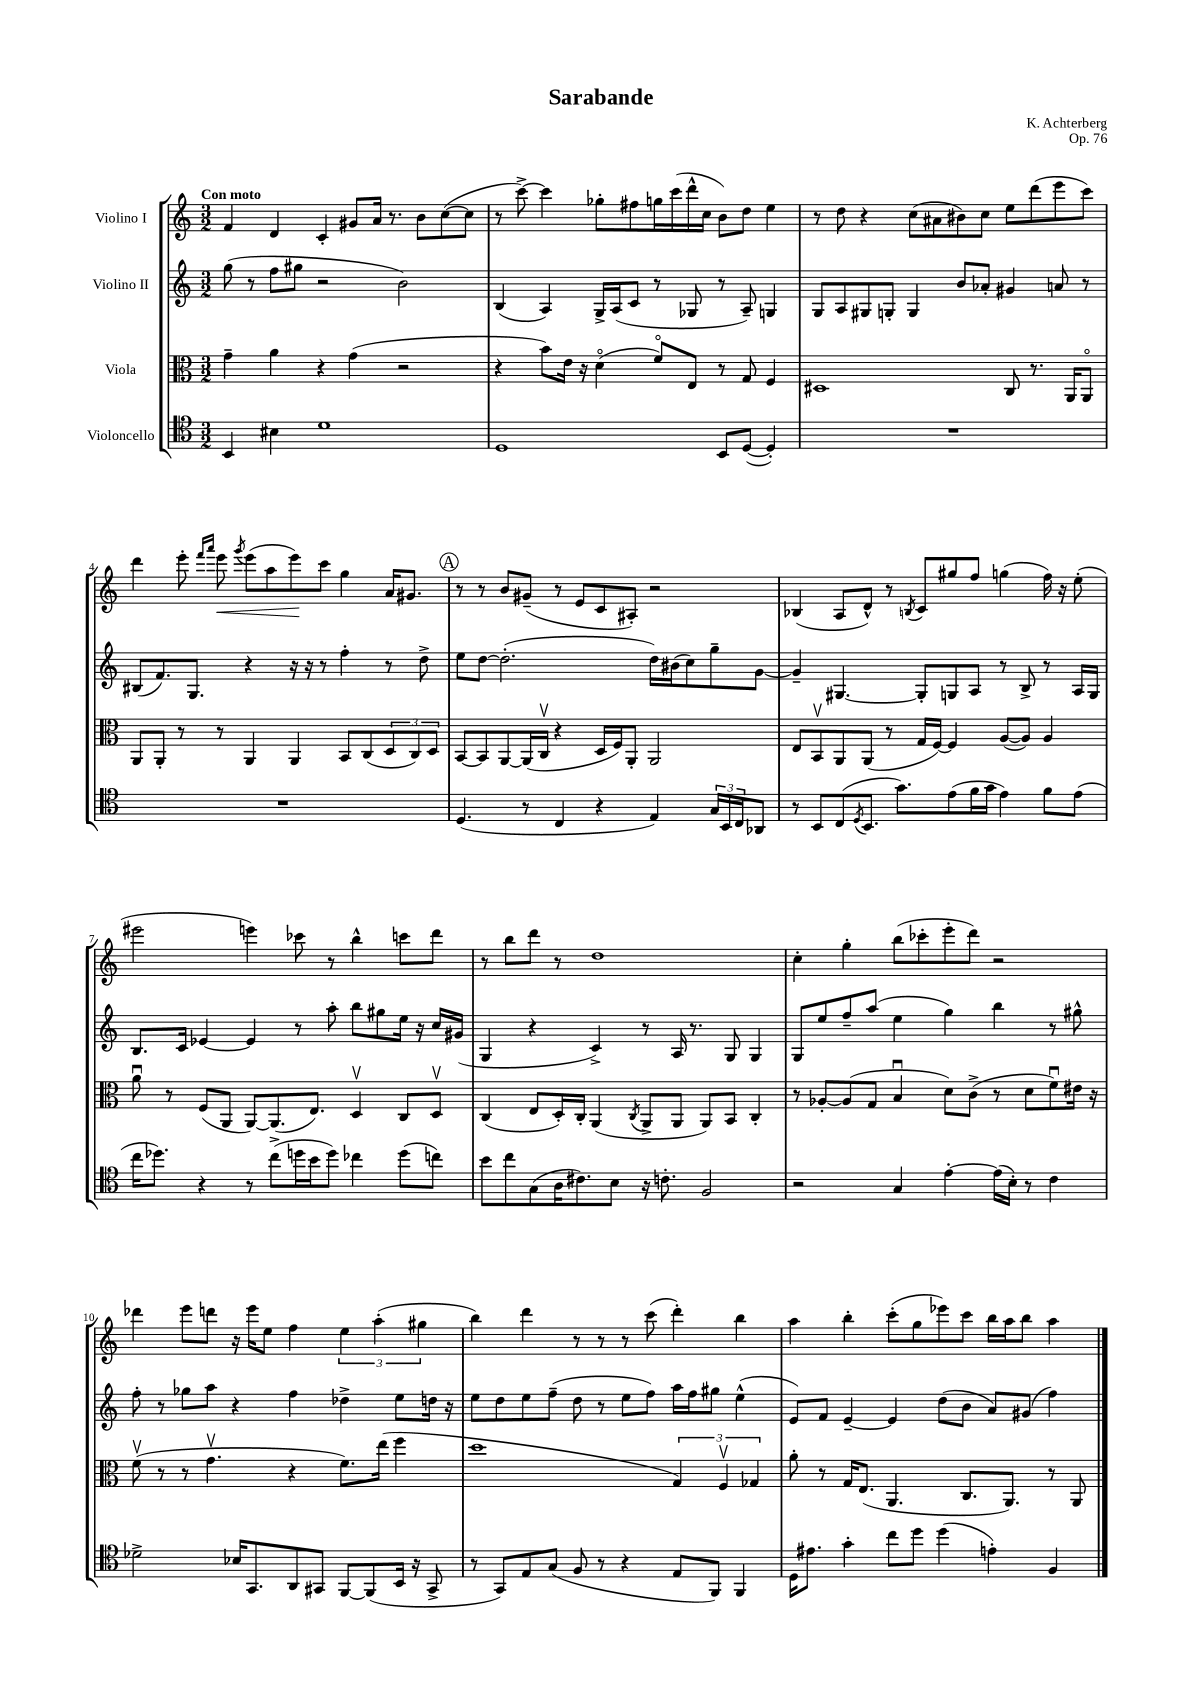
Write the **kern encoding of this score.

**kern	**kern	**kern	**kern
*staff4	*staff3	*staff2	*staff1
*clefC4	*clefC3	*clefG2	*clefG2
*k[]	*k[]	*k[]	*k[]
*M3/2	*M3/2	*M3/2	*M3/2
4BB	4g~	(8gg	4f
.	.	8r	.
4B#	4a	8ff	4d
.	.	8gg#	.
1d	4r	2r	4c'
.	(4g	.	8g#
.	.	.	16a
.	.	.	8.r
.	2r	2b)	.
.	.	.	8b
.	.	.	([8cc
.	.	.	8cc]
=	=	=	=
1D	4r	(4B	8r
.	.	.	[8ccc^)
.	8b)	4A)	4ccc]
.	16e	.	.
.	16r	.	.
.	(4do	16G^	8gg-'
.	.	(16A	.
.	.	8c	8ff#
.	8fo)	8r	16gg
.	.	.	(16ccc
.	8E	8G-	16ddd^^
.	.	.	16cc
8BB	8r	8r	8b)
([8D	8G	8A~)	8dd
4D'])	4F	4G	4ee
=	=	=	=
1.r	1D#	8G	8r
.	.	8A	8dd
.	.	8G#	4r
.	.	8G'	.
.	.	4G	(8cc
.	.	.	8a#
.	.	8b	8b#)
.	.	8a-'	8cc
.	8C	4g#	8ee
.	8.r	.	(8ddd
.	.	8a	8eee
.	16AA	.	.
.	8AAo	8r	8ccc)
=	=	=	=
1.r	8AA	(8B#	4ddd
.	8AA'	8.f)	.
.	8r	.	8eee'
.	.	8.G	.
.	.	.	16qqfff
.	.	.	16qqaaa
.	8r	.	8eee
.	.	.	8qggg
.	4AA	4r	(8eee
.	.	.	8aa
.	4AA	16r	8eee)
.	.	16r	.
.	.	8r	8ccc
.	8BB	4ff'	4gg
.	(8C	.	.
.	12D	8r	16a
.	.	.	8.g#
.	12C)	.	.
.	.	8dd^	.
.	12D	.	.
=	=	=	=
(4.D	[8BB	8ee	8r
.	8BB]	[8dd	8r
.	[8AA	(2.dd']	8b
8r	(16AA]	.	(8g#~
.	16Cv	.	.
4C	4r	.	8r
.	.	.	8e
4r	16D	.	8c
.	16F)	.	.
.	8AA'	.	8A#')
4E)	2AA	16dd)	2r
.	.	(16b#	.
.	.	8cc)	.
24G	.	8gg~	.
24BB	.	.	.
24C	.	.	.
8AA-	.	[8g	.
=	=	=	=
8r	8E	4g~]	(4B-
8BB	8BBv	.	.
(8C	8AA	[4.G#	8A
8qD	.	.	.
8.BB	(8AA	.	8d^^)
.	8r	.	8r
8.g)	.	.	.
.	.	.	8qB
.	16G	8G#']	8c
.	[16F)	.	.
(8e	4F]	8G	8gg#
16f	.	8A	8ff
16g	.	.	.
4e)	([8A	8r	(4gg
.	8A])	8B^	.
8f	4A	8r	16ff)
.	.	.	16r
(8e	.	16A	(8ee'
.	.	16G	.
=	=	=	=
16cc	8au	8.B	2eee#
8.dd-)	.	.	.
.	8r	.	.
.	.	16c	.
4r	(8F	[4e-	.
.	8AA	.	.
8r	[8AA)	4e-]	4eee)
(8cc^	(8.AA]	.	.
16dd	.	8r	8ccc-
16b	8.E)	.	.
8dd)	.	8aa'	8r
4cc-	4Dv	8bb	4bb^^
.	.	8gg#	.
(8dd	8C	16ee	8ccc
.	.	16r	.
8cc)	8Dv	16cc	8ddd
.	.	(16g#	.
=	=	=	=
8b	(4C	4G	8r
8cc	.	.	8bb
(8G	8E	4r	8ddd
16A	16D')	.	8r
8.c#)	16C'	.	.
.	(4AA	4c^)	1dd
8B	.	.	.
.	8qC	.	.
16r	8AA^	8r	.
8.c'	.	.	.
.	8AA	16A	.
.	.	8.r	.
2F	8AA)	.	.
.	8BB	8G	.
.	4C'	4G	.
=	=	=	=
2r	8r	8G	4cc'
.	[8A-'	8ee	.
.	(8A-]	8ff~	4gg'
.	8G	(8aa	.
4G	4Bu	4ee	(8bb
.	.	.	8ccc-'
[4e'	8d)	4gg)	8eee'
.	(8c^	.	8ddd)
(16e]	8r	4bb	2r
16B')	.	.	.
8r	8d	.	.
4c	8fu)	8r	.
.	16e#	8gg#^^	.
.	16r	.	.
=	=	=	=
2d-^	(8fv	8ff'	4ddd-
.	8r	8r	.
.	8r	8gg-	8eee
.	4.gv	8aa	8ddd
16B-	.	4r	16r
8.GG	.	.	16eee
.	.	.	8ee
8AA	4r	4ff	4ff
8GG#	.	.	.
[8FF	8.f)	4dd-^	6ee
(8FF]	.	.	.
.	.	.	(6aa'
.	(16ee	.	.
16BB	4ff	8ee	.
16r	.	.	.
.	.	.	6gg#
8GG#^	.	16dd	.
.	.	16r	.
=	=	=	=
8r	1dd	8ee	4bb)
8GG)	.	8dd	.
8E	.	8ee	4ddd
(8G	.	(8ff~	.
8F	.	8dd	8r
8r	.	8r	8r
4r	.	8ee	8r
.	.	8ff)	(8ccc
8E	6G)	16aa	4ddd')
.	.	16ff	.
8FF)	.	8gg#	.
.	6Fv	.	.
4FF	.	(4ee^^	4bb
.	6G-	.	.
=	=	=	=
16D	8a'	8e)	4aa
8.e#	.	.	.
.	8r	8f	.
4g'	16G	[4e~	4bb'
.	(8.E	.	.
8cc	4.AA	4e]	(8ccc'
8dd	.	.	8gg
(4dd	.	(8dd	8eee-)
.	8.C	8b	8ccc
4e')	.	8a)	16bb
.	8.AA)	.	16aa
.	.	(8g#	8bb
4F	8r	4ff)	4aa
.	8AA	.	.
==	==	==	==
*-	*-	*-	*-
